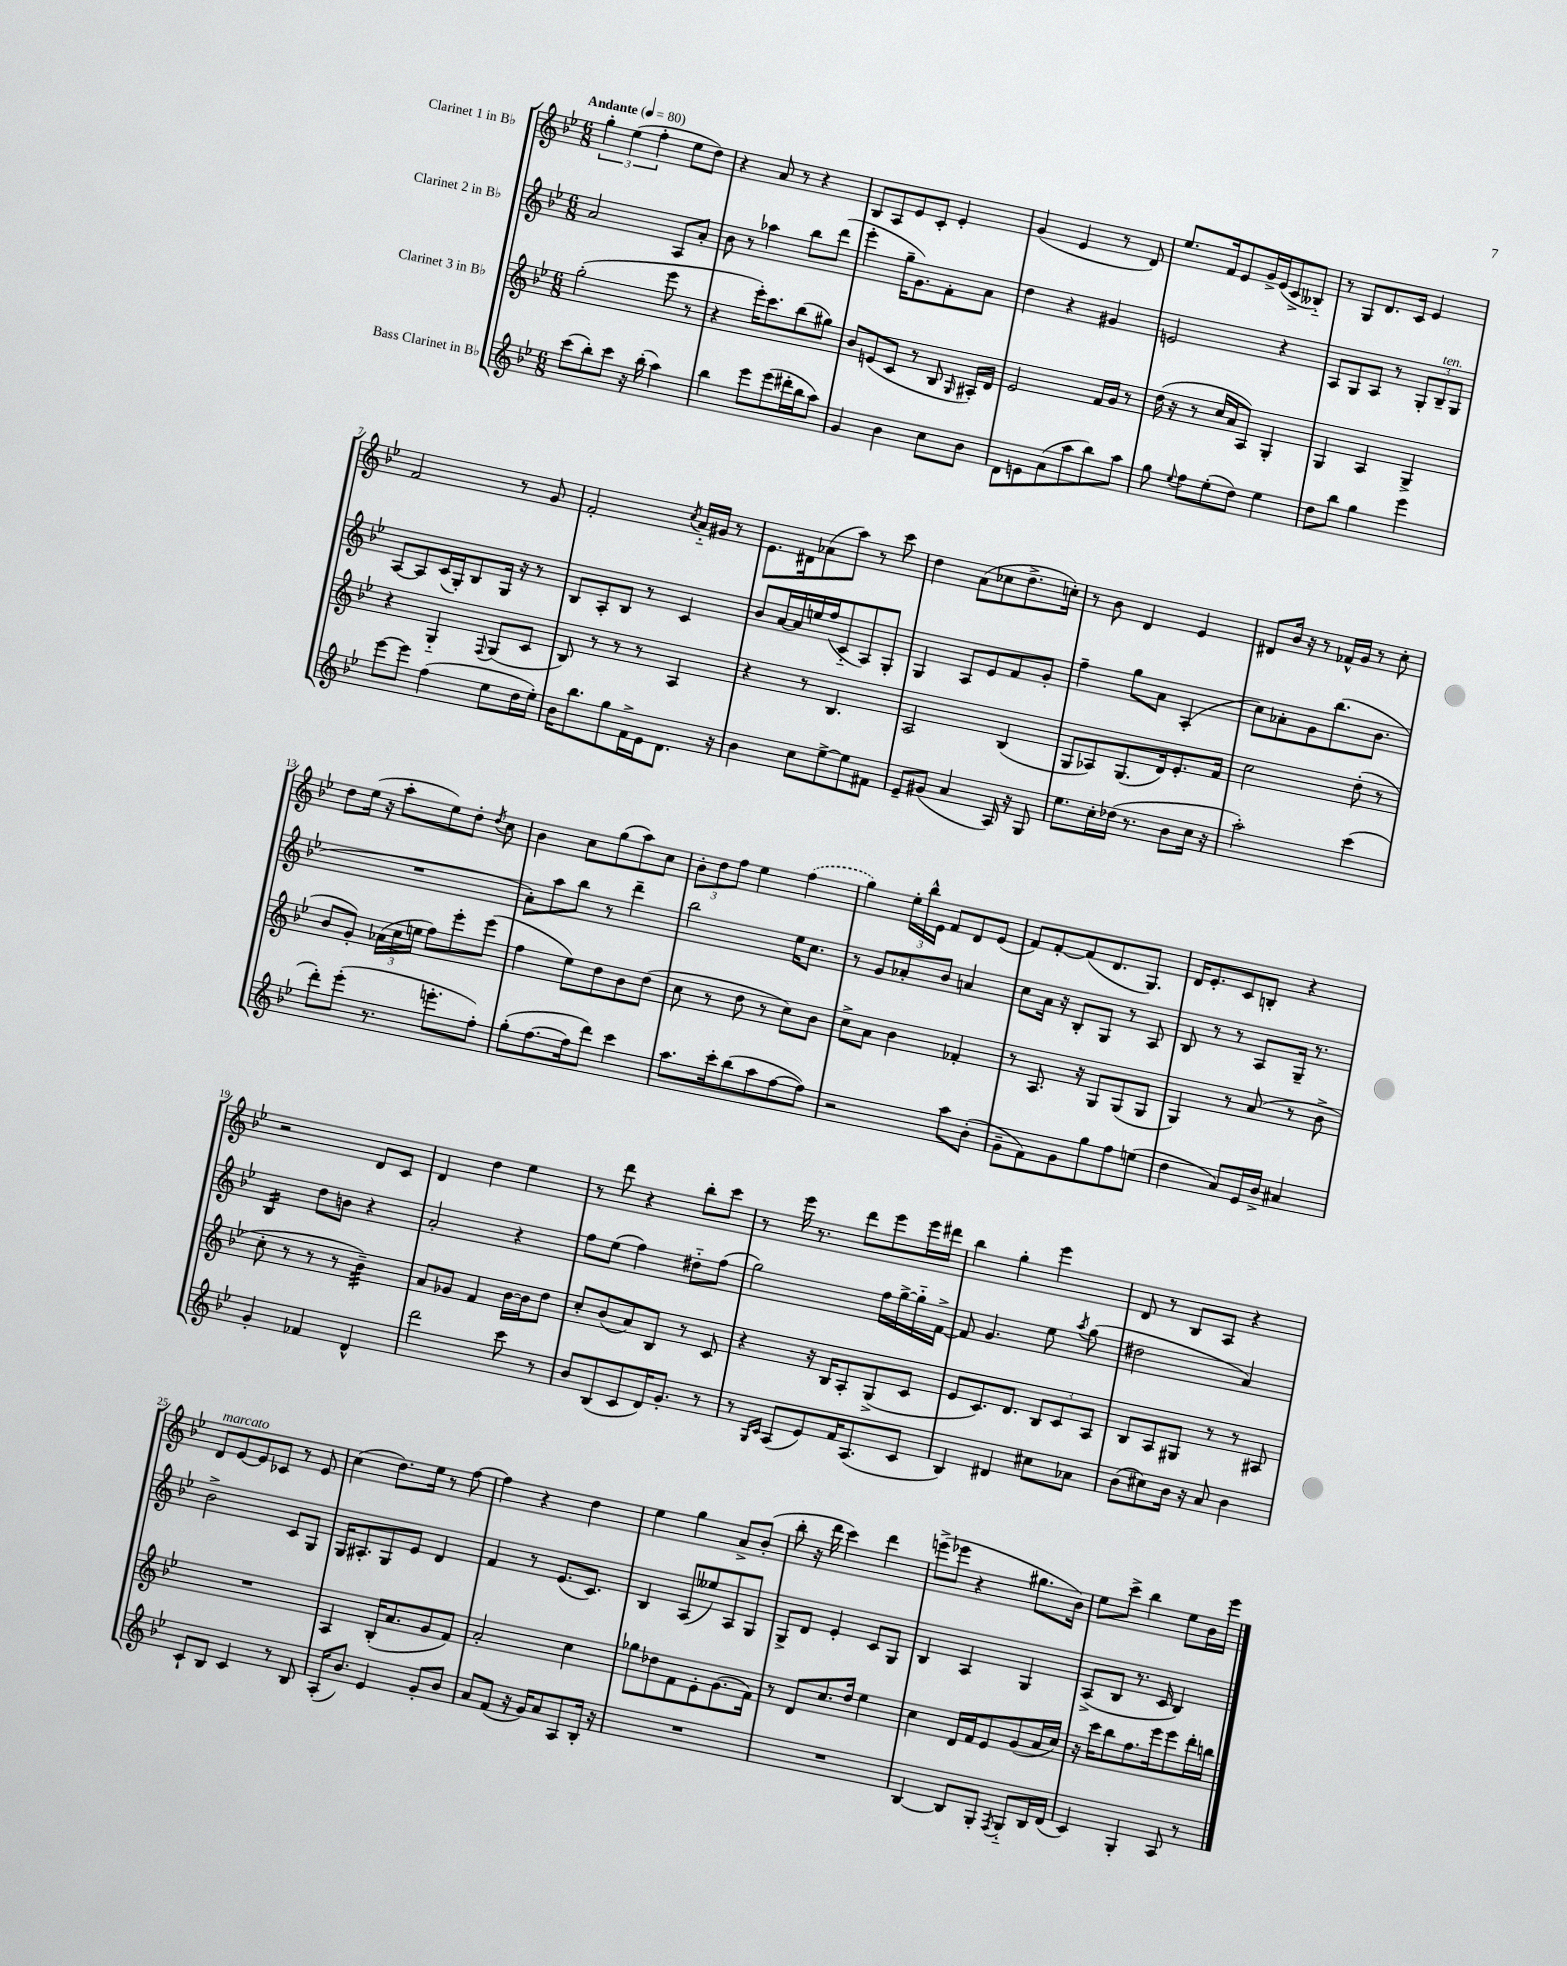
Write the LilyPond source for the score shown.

<<
\new StaffGroup <<
\new Staff = "s0" \with { instrumentName = "Clarinet 1 in Bb" } {
    \clef treble \key bes \major \numericTimeSignature \time 6/8 \tempo "Andante" 4 = 80
    \autoBeamOff \tuplet 3/2 { g''4-. ees''4( f''4-. } ees''8[ d''8]) |
    r4 a'8 r8 r4 |
    bes8[ a8 ees'8 c'8]-. ees'4-. |
    g'4( ees'4 r8 d'8) |
    ees''8.[ f'16 ees'8 g'16-> ees'16( c'8-> beses8]-_) |
    r8 g8[ d'8. c'16] ees'4 |
    f'2 r8 g'8 |
    f'2-. \acciaccatura { c''8 } a'16[-_ gis'16] r8 |
    ees'8.[ dis'16 aes'8( a''8]) r8 c'''8 |
    d''4 a'8[( ces''8 d''8.-> c''16]-.) |
    r8 bes'8 d'4 ees'4 |
    dis'8[ bes'16] r16 r8 fes'16[-^ g'16] r8 c''8-. |
    d''8[ ees''16]( r16 a''8[-. ees''8) d''8]-. \acciaccatura { d''8 } c''8 |
    bes'4 c''8[ g''8( a''8) c''8] |
    \tuplet 3/2 { bes'8[-. d''8 f''8] } ees''4 \once \slurDashed f''4( |
    g''4) \tuplet 3/2 { ees''16[-. bes''16-^ ees'16] } f'8[ d'8 ees'8]( |
    f'8[) f'8~-. f'8( d'8. g8.]) |
    d'16[ ees'8.-. c'8 b8]-. r4 |
    r2 d'8[ c'8] |
    d'4 d''4 ees''4 |
    r8 d'''8 r4 bes''8[-. c'''8] |
    r8 ees'''16 r8. d'''8[ ees'''8 ees'''16 dis'''16] |
    bes''4 g''4-. ees'''4 |
    d'8 r8 bes8[ a8] r4 |
    d'8[^\markup { \italic "marcato" } ees'8~ ees'8 ces'8] r8 ees'8 |
    c''4( d''8.[) ees''16] r8 f''8~ |
    f''4 r4 d''4 |
    ees''4 g''4 a'8[-> bes'8]-.( |
    bes''8-. r16 d'''16 c'''4) d'''4 |
    e'''8[->( ees'''8] r4 gis''8.[ bes'16]) |
    ees''8[ c'''8]-> bes''4 ees''8[ bes'16 ees'''16] \bar "|." |
}
\new Staff = "s1" \with { instrumentName = "Clarinet 2 in Bb" } {
    \clef treble \key bes \major \numericTimeSignature \time 6/8
    \autoBeamOff a'2 a8[ a'8]-. |
    bes'8 r8 aes''4 bes''8[ d'''8]( |
    ees'''4-. g''16[-- g'8.) f'8-. a'8] |
    d''4 r4 gis'4 |
    e'2 r4 |
    a8[ g8 a8] r8 \tuplet 3/2 { g8[-. bes8--^\markup { \italic "ten." } g8] } |
    a8[~ a8 c'16( g16-.) bes8 g16] r16 r8 |
    bes8[ a8-. bes8] r8 c'4 |
    bes'8[ a'16~ a'16 e''16 f''16( c'8-_ a8) g8]-. |
    g4 a8[ ees'8 f'8 g'8]-. |
    f''4-- g''8[ a'8] a4-.( |
    c''8[) aes'8-. g'8 bes''8.( bes'8.] |
    R2. |
    a'8[-.) a''8 bes''8] r8 d'''4-- |
    bes''2 ees''16[ c''8.] |
    r8 g'8[ aes'8-. bes'8] a'4 |
    c''8[ a'16] r16 bes8[-. g8] r8 a8 |
    bes8 r8 r8 a8[ g16]-- r8. |
    bes4:16 d''8[ b'8] r4 |
    a'2-. r4 |
    f''8[ ees''8]( f''4) dis''8[-_ f''8]( |
    g''2) f''16[ g''16~-> g''16-_ f'16]~-> |
    f'8 g'4. ees''8 \acciaccatura { a''8 } g''8( |
    dis''2 a'4) |
    bes'2-> c'8[ g8] |
    g16[ ais8.-. g8 ees'8] d'4 |
    f'4 r8 ees'8.[( c'8.]) |
    bes4 a8[( eeses''8) a8 g8] |
    g8[-> d'8] ees'4-. c'8[ g8] |
    bes4 a4 g4 |
    a8[->( bes8] r8. c'16 bes4) \bar "|." |
}
\new Staff = "s2" \with { instrumentName = "Clarinet 3 in Bb" } {
    \clef treble \key bes \major \numericTimeSignature \time 6/8
    \autoBeamOff g''2-.( ees'''8 r8 |
    r4 ees'''16[-.) c'''8. bes''8( gis''8]) |
    bes'8[ e'8( c'8] r8 bes8 \grace { g16 } ais16[-.) d'16] |
    ees'2 f'16[ g'16] r8 |
    d''16( r16 r8 c''16[ a'16 a8]) g4-. |
    g4 a4 g4-> |
    r4 g4-_ \appoggiatura { f8 } g8[( c'8] |
    bes8) r8 r8 r8 a4 |
    r4 r8 bes4. |
    a2 bes4( |
    g8[ aes8) g8.( d'16) ees'8.-. f'16] |
    c''2 d''8-.( r8 |
    bes'8[ g'8]-.) \tuplet 3/2 { aes'16[( c''16 e''16] } f''8[) ees'''8-. ees'''8]( |
    f''4 ees''8[) d''8 bes'8 d''8]( |
    c''8 r8 d''8 r8 c''8[) bes'8] |
    c''8[-> a'8] bes'4 fes'4-. |
    r8 a8. r16 g8[ g8( g8] |
    g4) r8 a'8( r8 bes'8-> |
    c''8-. r8 r8 r8 bes'4:32--) |
    a'8[ ges'8] f'4 bes'16[~ bes'16 d''8] |
    c''8[-. bes'8( a'8) bes8] r8 c'8 |
    r4 r16 bes16[ a8-. g8->( c'8] |
    ees'8[ c'8.) d'8.] \tuplet 3/2 { bes8[ c'8 a8] } |
    bes8[ a8 gis8] r8 r8 ais8 |
    R2. |
    a4 bes16[-.( a'8. g'8 f'8]) |
    a'2-. c''4 |
    ges''8[ des''8 f'8 ees'8-. g'8.( f'16]) |
    r8 d'8[ c''8. d''16] ees''4 |
    c''4 d'16[ f'16 ees'8 g'8( a'16 c''16]) |
    r16 c'''16[ bes''8 f''8. ees'''16 ees'''8 d'''16-. b''16] \bar "|." |
}
\new Staff = "s3" \with { instrumentName = "Bass Clarinet in Bb" } {
    \clef treble \key bes \major \numericTimeSignature \time 6/8
    \autoBeamOff c'''8[( bes''8-.) c'''8] r16 bes''16-.( a''4) |
    bes''4 ees'''8[ ees'''8( dis'''16-. bes''16 a''8]) |
    g'4 bes'4 c''8[ bes'8] |
    d'8[ e'8 a'8( a''8 bes''8) a''8] |
    g''8 \appoggiatura { ees''8 } f''8[ ees''8-.( d''8]) ees''4 |
    d''8[ bes''8] g''4 ees'''4 |
    ees'''8[~ ees'''8] f''4( ees''8[ d''16 ees''16]-.) |
    bes'16[ bes''8. g''8 f'16-> ees'16 d'8.] r16 |
    bes'4 c''8[ ees''8~-> ees''8 fis'8] |
    ees'8[-- gis'8]( a'4 a16) r16 g8 |
    ees''8.[ c''16-. des''16]( r8. bes'8[ c''16] r16 |
    a''2-.) c'''4( |
    d'''8[-.) ees'''8]-.( r8. e'''8.[-. f''8]-.) |
    g''8[-.( f''8.~ f''16 d'''8]) c'''4 |
    a''8.[ c'''16-. bes''8( a''8 f''8~ f''8]) |
    r2 a''8[ bes'8]-.( |
    g'8[-- f'8) g'8 g''8 f''8 e''8]( |
    d''4 a'8[) ees'16 bes'16]-> ais'4 |
    g'4-. fes'4 d'4-^ |
    d'''2 c'''8 r8 |
    bes'8[ bes8( c'8 d'16) g'8.]-. r8 |
    r8 \grace { g16[ c'16] } a8[( ees'8) f'16 a8.( c'8] |
    bes4) dis'4 cis''8[ aes'8] |
    bes'8[( cis''8) bes'16] r16 a'8 bes'4 |
    c'8[-! bes8] c'4 r8 bes8 |
    a16[-.( bes'8.]) ees'4 g'8[-. bes'8] |
    a'8[ f'8]( r16 g'16[) a'8 a8 bes16]-. r16 |
    R2. |
    R2. |
    bes4~ bes8[ g8]-. \acciaccatura { f8 } g8[-_ bes16 d'16]( |
    c'4) g4-. a8 r8 \bar "|." |
}
>>
>>
